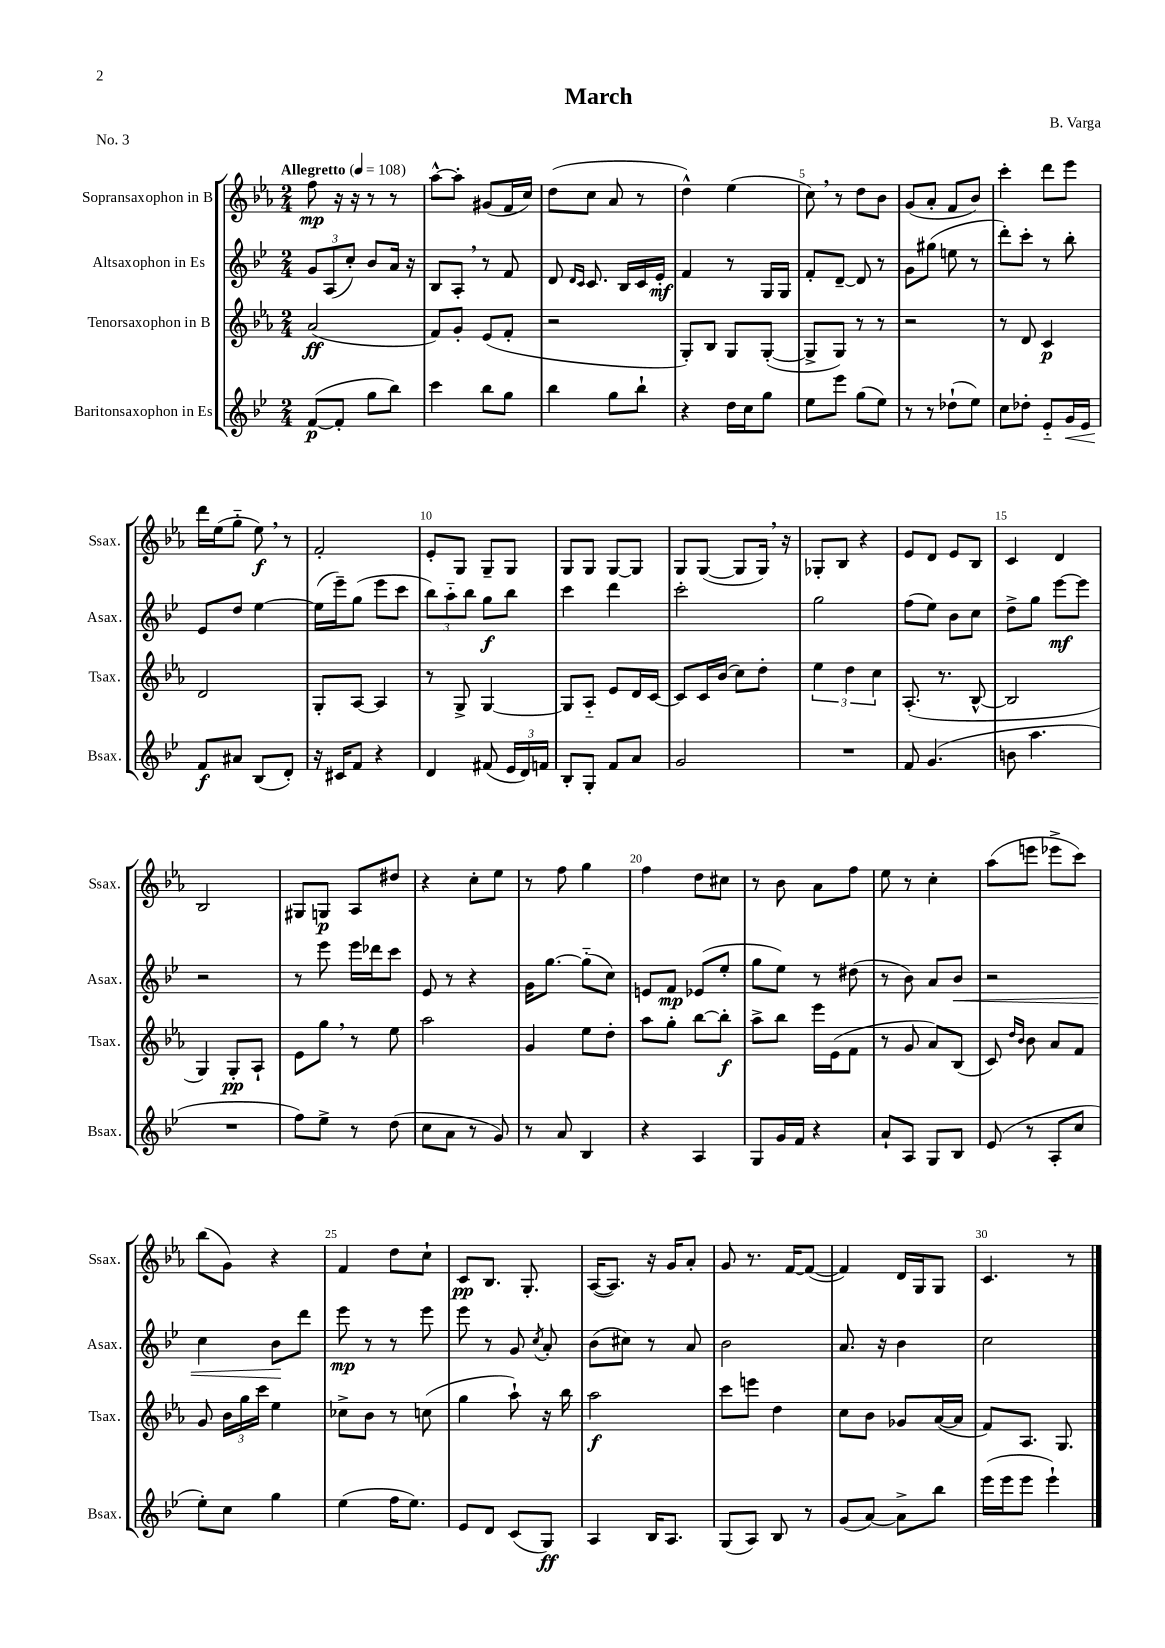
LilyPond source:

\header { title = "March" composer = "B. Varga" piece = "No. 3" }
<<
\new StaffGroup <<
\new Staff = "s0" \with { instrumentName = "Sopransaxophon in B" shortInstrumentName = "Ssax." } {
    \clef treble \key ees \major \numericTimeSignature \time 2/4 \tempo "Allegretto" 4 = 108
    \autoBeamOff f''8\mp r16 r16 r8 r8 |
    aes''8[~-^ aes''8]-. gis'8[( f'16 c''16]) |
    d''8[( c''8] aes'8 r8 |
    d''4-^) ees''4( |
    c''8) \breathe r8 d''8[ bes'8] |
    g'8[( aes'8]-. f'8[ bes'8]) |
    c'''4-. d'''8[ ees'''8] |
    d'''16[ ees''16( g''8]-_ ees''8\f) \breathe r8 |
    f'2-. |
    ees'8[-. g8] g8[-- g8] |
    g8[ g8] g8[~ g8] |
    g8[ g8]~( g8[ g16]) \breathe r16 |
    ges8[-. bes8] r4 |
    ees'8[ d'8] ees'8[ bes8] |
    c'4 d'4 |
    bes2 |
    gis8[ g8]\p aes8[ dis''8] |
    r4 c''8[-. ees''8] |
    r8 f''8 g''4 |
    f''4 d''8[ cis''8] |
    r8 bes'8 aes'8[ f''8] |
    ees''8 r8 c''4-. |
    aes''8[( e'''8] ees'''8[-> c'''8]) |
    bes''8[( g'8]) r4 |
    f'4 d''8[ c''8]-! |
    c'8[\pp bes8.] g8.-. |
    aes16[~( aes8.]) r16 g'16[ aes'8]-. |
    g'8 r8. f'16[~ f'8]~( |
    f'4) d'16[ g16 g8] |
    c'4. r8 \bar "|." |
}
\new Staff = "s1" \with { instrumentName = "Altsaxophon in Es" shortInstrumentName = "Asax." } {
    \clef treble \key bes \major \numericTimeSignature \time 2/4
    \autoBeamOff \tuplet 3/2 { g'8[ a8( c''8]-.) } bes'8[ a'16] r16 |
    bes8[ a8]-. \breathe r8 f'8 |
    d'8 \grace { d'16[ c'16] } c'8. bes16[ c'16 ees'16]-.\mf |
    f'4 r8 g16[ g16] |
    f'8[-. d'8]~-- d'8 r8 |
    g'8[ gis''8]( e''8 r8 |
    d'''8[-.) c'''8]-. r8 bes''8-. |
    ees'8[ d''8] ees''4~ |
    ees''16[( ees'''16--) g''8]( ees'''8[ c'''8] |
    \tuplet 3/2 { bes''8[) a''8-_ bes''8] } g''8[\f bes''8] |
    c'''4 d'''4 |
    c'''2-. |
    g''2 |
    f''8[( ees''8]) bes'8[ c''8] |
    d''8[-> g''8] ees'''8[~\mf ees'''8] |
    r2 |
    r8 ees'''8 ees'''16[ des'''16 c'''8] |
    ees'8 r8 r4 |
    g'16[ g''8.]~ g''8[-_( c''8]) |
    e'8[ f'8]\mp ees'8[( ees''8]-. |
    g''8[ ees''8]) r8 dis''8( |
    r8 bes'8) a'8[ bes'8]\< |
    r2 |
    c''4 bes'8[\! d'''8] |
    ees'''8\mp r8 r8 ees'''8 |
    ees'''8 r8 g'8 \acciaccatura { c''8 } a'8-. |
    bes'8[( cis''8]) r8 a'8 |
    bes'2 |
    a'8. r16 bes'4 |
    c''2 \bar "|." |
}
\new Staff = "s2" \with { instrumentName = "Tenorsaxophon in B" shortInstrumentName = "Tsax." } {
    \clef treble \key ees \major \numericTimeSignature \time 2/4
    \autoBeamOff aes'2\ff( |
    f'8[) g'8]-. ees'8[( f'8]-. |
    r2 |
    g8[-.) bes8] g8[ g8]~-.( |
    g8[-> g8]) r8 r8 |
    r2 |
    r8 d'8 c'4\p |
    d'2 |
    g8[-. aes8]~ aes4 |
    r8 g8-> g4~ |
    g8[ aes8]-_ ees'8[ d'16 c'16]~ |
    c'8[ c'16 bes'16]( c''8[) d''8]-. |
    \tuplet 3/2 { ees''4 d''4 c''4 } |
    aes8.-.( r8. bes8~-^ |
    bes2 |
    g4) g8[-.\pp aes8]-! |
    ees'8[ g''8] \breathe r8 ees''8 |
    aes''2 |
    g'4 ees''8[ d''8]-. |
    aes''8[ g''8]-. bes''8[~ bes''8]-.\f |
    aes''8[-> bes''8] ees'''16[ ees'16( f'8] |
    r8 g'8 aes'8[) bes8]( |
    c'8) \grace { d''16[ bes'16] } bes'8 aes'8[ f'8] |
    g'8 \tuplet 3/2 { bes'16[ g''16 c'''16] } ees''4 |
    ces''8[-> bes'8] r8 c''8( |
    g''4 aes''8-!) r16 bes''16 |
    aes''2\f |
    c'''8[ e'''8] d''4 |
    c''8[ bes'8] ges'8[ aes'16~( aes'16] |
    f'8[) aes8.] g8. \bar "|." |
}
\new Staff = "s3" \with { instrumentName = "Baritonsaxophon in Es" shortInstrumentName = "Bsax." } {
    \clef treble \key bes \major \numericTimeSignature \time 2/4
    \autoBeamOff f'8[~\p( f'8]-. g''8[ bes''8]) |
    c'''4 bes''8[ g''8] |
    bes''4 g''8[ bes''8]-! |
    r4 d''16[ c''16 g''8] |
    ees''8[ ees'''8] g''8[( ees''8]) |
    r8 r8 des''8[-!( ees''8]) |
    c''8[ des''8]-. ees'8[-_ g'16\< ees'16] |
    f'8[\f\! ais'8] bes8[( d'8]-.) |
    r16 cis'16[ f'8] r4 |
    d'4 fis'8( \tuplet 3/2 { ees'16[ d'16) f'16] } |
    bes8[-. g8]-. f'8[ a'8] |
    g'2 |
    R2 |
    f'8 g'4.( |
    b'8 a''4. |
    R2 |
    f''8[) ees''8]-> r8 d''8( |
    c''8[ a'8] r8 g'8) |
    r8 a'8 bes4 |
    r4 a4 |
    g8[ g'16 f'16] r4 |
    a'8[-! a8] g8[ bes8] |
    ees'8( r8 a8[-. c''8] |
    ees''8[-.) c''8] g''4 |
    ees''4( f''16[ ees''8.]) |
    ees'8[ d'8] c'8[( g8]\ff) |
    a4 bes16[ a8.] |
    g8[( a8]) bes8 r8 |
    g'8[( a'8]~) a'8[-> bes''8] |
    ees'''16[( ees'''16 ees'''8] ees'''4-!) \bar "|." |
}
>>
>>
\layout { \context { \Score \override BarNumber.break-visibility = ##(#f #t #t) barNumberVisibility = #(every-nth-bar-number-visible 5) } }
